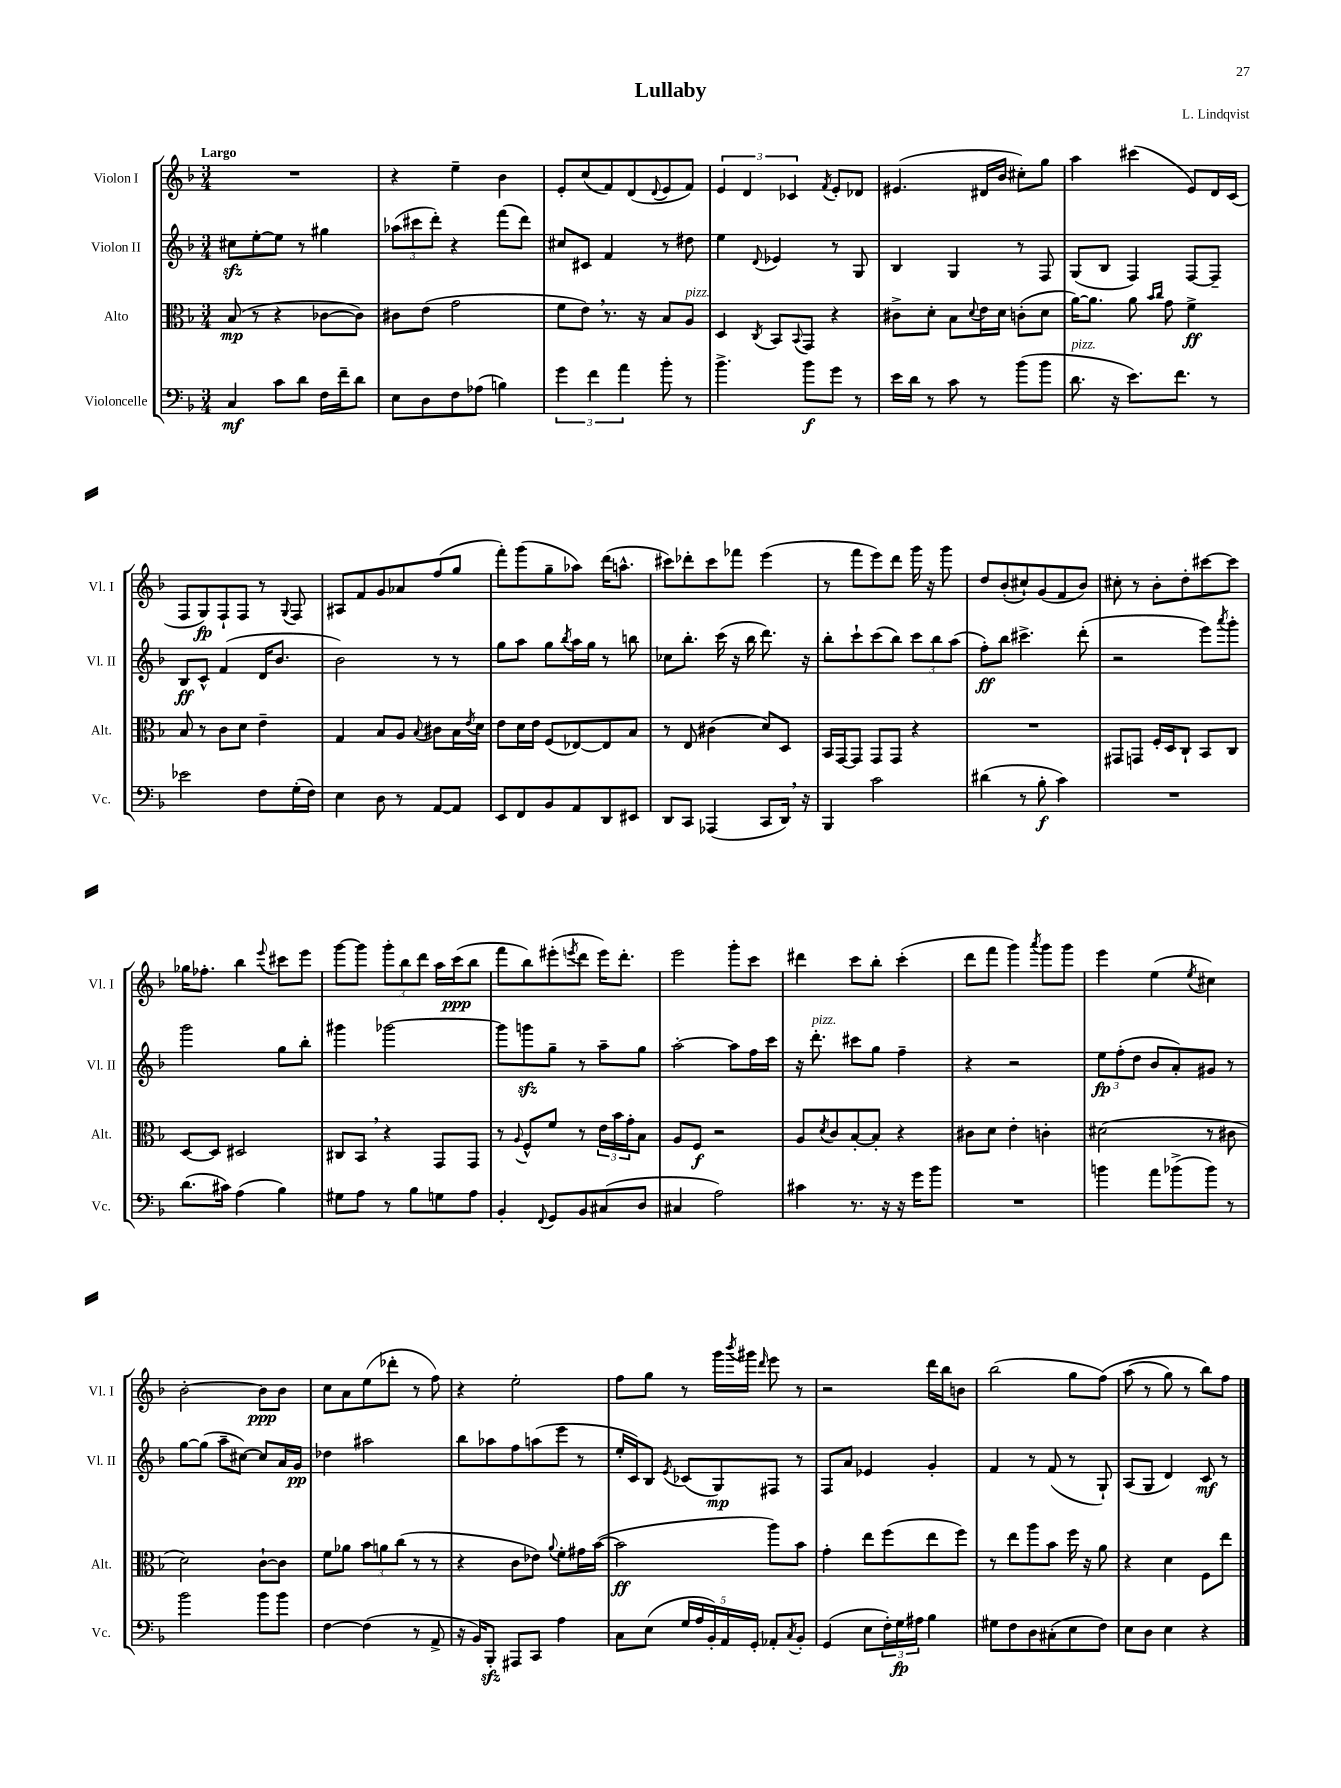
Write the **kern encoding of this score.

**kern	**dynam	**kern	**dynam	**kern	**dynam	**kern	**dynam
*part4	*part4	*part3	*part3	*part2	*part2	*part1	*part1
*staff4	*staff4	*staff3	*staff3	*staff2	*staff2	*staff1	*staff1
*I"Violoncelle	*	*I"Alto	*	*I"Violon II	*	*I"Violon I	*
*I'Vc.	*	*I'Alt.	*	*I'Vl. II	*	*I'Vl. I	*
*clefF4	*	*clefC3	*	*clefG2	*	*clefG2	*
*k[b-]	*	*k[b-]	*	*k[b-]	*	*k[b-]	*
*M3/4	*	*M3/4	*	*M3/4	*	*M3/4	*
=1	=1	=1	=1	=1	=1	=1	=1
!	!	!	!	!	!	!LO:TX:a:B:t=Largo	!
4C/	mf	(8B-/	mp	8cc#Xzz\L	.	2.r	.
.	.	8r	.	[8ee'\	.	.	.
8c\L	.	4r	.	8ee\J]	.	.	.
8d\J	.	.	.	8r	.	.	.
16F\LL	.	[8c-X\L	.	4gg#X\	.	.	.
16f~\J	.	.	.	.	.	.	.
8d\J	.	8c-\J])	.	.	.	.	.
=2	=2	=2	=2	=2	=2	=2	=2
8E\L	.	8c#X\L	.	(12aa-X\L	.	4r	.
.	.	.	.	12ccc#X\	.	.	.
8D\	.	(8e\J	.	.	.	.	.
.	.	.	.	12ddd'\J)	.	.	.
8F\	.	2g\	.	4r	.	4ee~\	.
(8A-X\J	.	.	.	.	.	.	.
4Bn\)	.	.	.	(8fff\L	.	4b-\	.
.	.	.	.	8ddd\J)	.	.	.
=3	=3	=3	=3	=3	=3	=3	=3
6g\	.	8f\L	.	8cc#X/L	.	8e'/L	.
.	.	8e,\J)	.	8c#X/J	.	(8cc/	.
6f\	.	.	.	.	.	.	.
.	.	8.r	.	4f/	.	8f/)	.
6a\	.	.	.	.	.	.	.
.	.	.	.	.	.	(8d/	.
.	.	16r	.	.	.	.	.
.	.	.	.	.	.	8qqd/	.
8b-'\	.	8B-/L	.	8r	.	8e/	.
!	!	!LO:TX:a:i:t=pizz.	!	!	!	!	!
8r	.	8A/J	.	8dd#X\	.	8f/J)	.
=4	=4	=4	=4	=4	=4	=4	=4
4.b-^\	.	4D/	.	4ee\	.	6e/	.
.	.	.	.	.	.	6d/	.
.	.	8qC/	.	8qqd/	.	.	.
.	.	8BB-/L	.	4e-X/	.	.	.
.	.	.	.	.	.	6c-X/	.
.	.	8qqBB-/	.	.	.	.	.
8b-\L	f	8GG/J	.	.	.	.	.
.	.	.	.	.	.	8qf/	.
8g\J	.	4r	.	8r	.	8e'/L	.
8r	.	.	.	8G/	.	8d-X/J	.
=5	=5	=5	=5	=5	=5	=5	=5
16e\LL	.	8c#X^\L	.	4B-/	.	(4.e#X/	.
16d\JJ	.	.	.	.	.	.	.
8r	.	8d'\J	.	.	.	.	.
8c\	.	8B-\L	.	4G/	.	.	.
.	.	8qqd/	.	.	.	.	.
8r	.	16e\L	.	.	.	16d#X/LL	.
.	.	16d\JJ	.	.	.	16b-/JJ	.
(8b-\L	.	(8cn'\L	.	8r	.	8cc#X'\L)	.
8b-\J	.	8d\J	.	8F/	.	8gg\J	.
=6	=6	=6	=6	=6	=6	=6	=6
!LO:TX:a:i:t=pizz.	!	!	!	!	!	!	!
8.d\	.	[16a\KL)	.	(8G/L	.	4aa\	.
.	.	8.a\J]	.	.	.	.	.
.	.	.	.	8B-/J	.	.	.
16r	.	.	.	.	.	.	.
8.e\L)	.	8a\	.	4F/)	.	(4ccc#X\	.
.	.	16qqb-/LL	.	.	.	.	.
.	.	16qqcc/JJ	.	.	.	.	.
.	.	8g\	.	.	.	.	.
8.f\J	.	.	.	.	.	.	.
.	.	4f^\	ff	[8F/L	.	8e/L)	.
8r	.	.	.	8F~/J]	.	16d/L	.
.	.	.	.	.	.	(16c/JJ	.
!!LO:LB:g=z
=7	=7	=7	=7	=7	=7	=7	=7
2e-X\	.	8B-/	.	8B-/L	ff	8F/L	.
.	.	8r	.	8c^^/J	.	8G/)	fp
.	.	8c\L	.	(4f/	.	8F`/	.
.	.	8d\J	.	.	.	8F/J	.
8F\L	.	4e~\	.	16d/KL	.	8r	.
.	.	.	.	8.b-/J	.	.	.
.	.	.	.	.	.	8qqG/	.
(16G'\L	.	.	.	.	.	8F/	.
16F\JJ)	.	.	.	.	.	.	.
=8	=8	=8	=8	=8	=8	=8	=8
4E\	.	4G/	.	2b-\)	.	8A#X/L	.
.	.	.	.	.	.	8f/	.
8D\	.	8B-/L	.	.	.	8g/	.
8r	.	8A/J	.	.	.	8a-X/	.
.	.	8qqB-/	.	.	.	.	.
[8AA/L	.	8c#X\L	.	8r	.	(8ff/	.
8AA/J]	.	16B-\L	.	8r	.	8gg/J	.
.	.	8qe/	.	.	.	.	.
.	.	16d\JJ	.	.	.	.	.
=9	=9	=9	=9	=9	=9	=9	=9
8EE/L	.	8e\L	.	8gg\L	.	8fff'\L)	.
8FF/	.	16d\L	.	8aa\J	.	(8ggg\	.
.	.	16e\JJ	.	.	.	.	.
8BB-/	.	(8F/L	.	8gg\L	.	8gg~\	.
.	.	.	.	8qbb-/	.	.	.
8AA/	.	[8E-X/)	.	16aa\L	.	8aa-X\J)	.
.	.	.	.	16gg\JJ	.	.	.
8DD/	.	8E-/]	.	8r	.	(16ddd\KL	.
.	.	.	.	.	.	8.aan^^\J	.
8EE#X/J	.	8B-/J	.	8bbn\	.	.	.
=10	=10	=10	=10	=10	=10	=10	=10
8DD/L	.	8r	.	8cc-X\L	.	8ccc#X\L)	.
8CC/J	.	8E/	.	8.bb-'\J	.	8ddd-X'\	.
(4AAA-X/	.	(4c#X\	.	.	.	8ccc#\	.
.	.	.	.	(16ccc\	.	.	.
.	.	.	.	16r	.	8fff-X\J	.
.	.	.	.	16bb-\	.	.	.
8CC/L	.	8d/L)	.	8.ddd\)	.	(4eee\	.
16DD,/Jk)	.	8D/J	.	.	.	.	.
16r	.	.	.	16r	.	.	.
=11	=11	=11	=11	=11	=11	=11	=11
4BBB-/	.	16BB-/LL	.	8bb-'\L	.	8r	.
.	.	[16GG/J	.	.	.	.	.
.	.	8GG/J]	.	8ccc`\	.	8fff\L	.
2c\	.	8GG/L	.	(8ccc\	.	8eee\)	.
.	.	8GG/J	.	8bb-\J)	.	8ddd\J	.
.	.	4r	.	12ccc\L	.	16ggg\	.
.	.	.	.	.	.	16r	.
.	.	.	.	12bb-\	.	.	.
.	.	.	.	.	.	8ggg\	.
.	.	.	.	(12aa\J	.	.	.
=12	=12	=12	=12	=12	=12	=12	=12
(4d#X\	.	2.r	.	8ff'\L)	ff	8dd/L	.
.	.	.	.	8bb-\J	.	(8b-'/	.
8r	.	.	.	4.ccc#X^\	.	8cc#X`/)	.
8B-'\	f	.	.	.	.	(8g/	.
4c\)	.	.	.	.	.	8f/	.
.	.	.	.	(8ddd'\	.	8b-/J)	.
=13	=13	=13	=13	=13	=13	=13	=13
2.r	.	8GG#X/L	.	2r	.	8cc#X'\	.
.	.	8GGn/J	.	.	.	8r	.
.	.	16F'/LL	.	.	.	8b-'\L	.
.	.	16D/J	.	.	.	.	.
.	.	8C`/J	.	.	.	8dd'\	.
.	.	8BB-/L	.	8eee\L)	.	[8ccc#X\	.
.	.	.	.	8qaaa/	.	.	.
.	.	8C/J	.	8ggg'\J	.	8ccc#\J]	.
!!LO:LB:g=z
=14	=14	=14	=14	=14	=14	=14	=14
(8.d\L	.	[8D/L	.	2ggg\	.	16gg-X\KL	.
.	.	.	.	.	.	8.ff-X'\J	.
.	.	8D/J]	.	.	.	.	.
16c#X\Jk)	.	.	.	.	.	.	.
(4A\	.	2D#X/	.	.	.	4bb-\	.
.	.	.	.	.	.	8qqeee/	.
4B-\)	.	.	.	8gg\L	.	8ccc#X\L	.
.	.	.	.	8bb-'\J	.	8eee\J	.
=15	=15	=15	=15	=15	=15	=15	=15
8G#X\L	.	8C#X/L	.	4ggg#X\	.	[8ggg\L	.
8A\J	.	8BB-,/J	.	.	.	8ggg\J]	.
8r	.	4r	.	[2ggg-X\	.	12ggg'\L	.
.	.	.	.	.	.	12bb-\	.
8B-\L	.	.	.	.	.	.	.
.	.	.	.	.	.	12ddd\J	.
8Gn\	.	8GG/L	.	.	.	16aa\LL	.
.	.	.	.	.	.	(16ccc\J	ppp
8A\J	.	8GG/J	.	.	.	8bb-\J	.
=16	=16	=16	=16	=16	=16	=16	=16
4BB-'/	.	8r	.	8ggg-\L]	.	8fff\L	.
.	.	8qqA/	.	.	.	.	.
.	.	8F^^/L	.	8gggnzz\	.	8bb-\)	.
8qqFF/	.	.	.	.	.	.	.
8GG/L	.	8f/J	.	8gg~\J	.	(8eee#X'\	.
.	.	.	.	.	.	8qeeen/	.
8BB-/	.	8r	.	8r	.	8ddd\J	.
(8C#X/	.	24e\LL	.	8aa~\L	.	16eee\KL)	.
.	.	24b-\	.	.	.	.	.
.	.	.	.	.	.	8.ddd'\J	.
.	.	24g'\J	.	.	.	.	.
8D/J	.	8B-\J	.	8gg\J	.	.	.
=17	=17	=17	=17	=17	=17	=17	=17
4C#X/	.	8A/L	.	[2aa'\	.	2eee\	.
.	.	8F/J	f	.	.	.	.
2A\)	.	2r	.	.	.	.	.
.	.	.	.	8aa\L]	.	8ggg'\L	.
.	.	.	.	16ff\L	.	8ccc\J	.
.	.	.	.	16ccc\JJ	.	.	.
=18	=18	=18	=18	=18	=18	=18	=18
4c#X\	.	8A/L	.	16r	.	4ddd#X\	.
!	!	!	!	!LO:TX:a:i:t=pizz.	!	!	!
.	.	.	.	8.ddd'\	.	.	.
.	.	8qd/	.	.	.	.	.
.	.	8c/	.	.	.	.	.
8.r	.	[8B-'/	.	8ccc#X\L	.	8ccc\L	.
.	.	8B-'/J]	.	8gg\J	.	8bb-'\J	.
16r	.	.	.	.	.	.	.
16r	.	4r	.	4ff~\	.	(4ccc'\	.
16g\KL	.	.	.	.	.	.	.
8b-\J	.	.	.	.	.	.	.
=19	=19	=19	=19	=19	=19	=19	=19
2.r	.	8c#X\L	.	4r	.	8ddd\L	.
.	.	8d\J	.	.	.	8fff\J	.
.	.	4e'\	.	2r	.	4ggg\)	.
.	.	.	.	.	.	8qaaa/	.
.	.	4cn'\	.	.	.	8ggg\L	.
.	.	.	.	.	.	8ggg\J	.
=20	=20	=20	=20	=20	=20	=20	=20
4bn\	.	(2d#X\	.	12ee\L	fp	4eee\	.
.	.	.	.	(12ff'\	.	.	.
.	.	.	.	12dd\J	.	.	.
8a\L	.	.	.	8b-/L	.	(4ee\	.
(8b-X^\	.	.	.	8a'/)	.	.	.
.	.	.	.	.	.	8qee/	.
8b-\J)	.	8r	.	8g#X/J	.	4cc#X\)	.
8r	.	8c#X\	.	8r	.	.	.
!!LO:LB:g=z
=21	=21	=21	=21	=21	=21	=21	=21
2b-\	.	2d\)	.	[8gg\L	.	[2b-'\	.
.	.	.	.	(8gg\J]	.	.	.
.	.	.	.	8aa~\L	.	.	.
.	.	.	.	[8cc#X\J)	.	.	.
8b-\L	.	[8c`\L	.	8cc#/L]	.	8b-\L]	ppp
8b-\J	.	8c\J]	.	16a/L	.	8b-\J	.
.	.	.	.	16g/JJ	pp	.	.
=22	=22	=22	=22	=22	=22	=22	=22
[4F\	.	8f\L	.	4dd-X\	.	8cc\L	.
.	.	8a-X\J	.	.	.	8a\	.
(4F\]	.	12b-\L	.	2aa#X\	.	(8ee\	.
.	.	12an\	.	.	.	.	.
.	.	.	.	.	.	8ddd-X'\J	.
.	.	(12cc\J	.	.	.	.	.
8r	.	8r	.	.	.	8r	.
8AA^/	.	8r	.	.	.	8ff\)	.
=23	=23	=23	=23	=23	=23	=23	=23
16r	.	4r	.	8bb-\L	.	4r	.
16BB-/KL)	.	.	.	.	.	.	.
8BBB-zz'/J	.	.	.	8aa-X\	.	.	.
8AAA#X/L	.	8c\L	.	8ff\	.	2ee'\	.
8CC/J	.	8e-X\J)	.	(8aan\	.	.	.
.	.	8qqa/	.	.	.	.	.
4A\	.	8f'\L	.	8eee\J	.	.	.
.	.	16g#X\L	.	8r	.	.	.
.	.	([16b-\JJ	.	.	.	.	.
=24	=24	=24	=24	=24	=24	=24	=24
8C\L	.	2b-\]	ff	16ee'/LL	.	8ff\L	.
.	.	.	.	16c/J)	.	.	.
(8E\J	.	.	.	8B-/J	.	8gg\J	.
.	.	.	.	8qe/	.	.	.
20G/LL	.	.	.	(8c-X/L	.	8r	.
20A/	.	.	.	.	.	.	.
20BB-'/)	.	.	.	.	.	.	.
.	.	.	.	8G/)	mp	16ggg\LL	.
20AA/	.	.	.	.	.	.	.
.	.	.	.	.	.	8qbbb-/	.
.	.	.	.	.	.	16ggg#X\JJ	.
20GG'/JJ	.	.	.	.	.	.	.
.	.	.	.	.	.	16qqddd/	.
8AA-X'/L	.	8aa\L)	.	8F#X/J	.	8eee\	.
8qC/	.	.	.	.	.	.	.
8BB-'/J	.	8b-\J	.	8r	.	8r	.
=25	=25	=25	=25	=25	=25	=25	=25
(4GG/	.	4g'\	.	8F/L	.	2r	.
.	.	.	.	8a/J	.	.	.
8E\L	.	8ee\L	.	4e-X/	.	.	.
24F'\L)	.	(8ff\	.	.	.	.	.
24G\	fp	.	.	.	.	.	.
24A#X\JJ	.	.	.	.	.	.	.
4B-\	.	8ee\	.	4g'/	.	16ddd\LL	.
.	.	.	.	.	.	16bb-\J	.
.	.	8ff\J)	.	.	.	8bn\J	.
=26	=26	=26	=26	=26	=26	=26	=26
8G#X\L	.	8r	.	4f/	.	(2bb-\	.
8F\	.	8ee\L	.	.	.	.	.
8D\	.	8aa\	.	8r	.	.	.
(8C#X'\	.	8b-\J	.	(8f/	.	.	.
8E\	.	16ff\	.	8r	.	8gg\L	.
.	.	16r	.	.	.	.	.
8F\J)	.	8a\	.	8G`/)	.	(8ff\J)	.
=27	=27	=27	=27	=27	=27	=27	=27
8E\L	.	4r	.	(8A/L	.	(8aa\	.
8D\J	.	.	.	8G/J	.	8r	.
4E\	.	4d\	.	4d/)	.	8gg\)	.
.	.	.	.	.	.	8r	.
4r	.	8F\L	.	8c/	mf	8bb-\L)	.
.	.	8ee\J	.	8r	.	8ff\J	.
==	==	==	==	==	==	==	==
*-	*-	*-	*-	*-	*-	*-	*-
